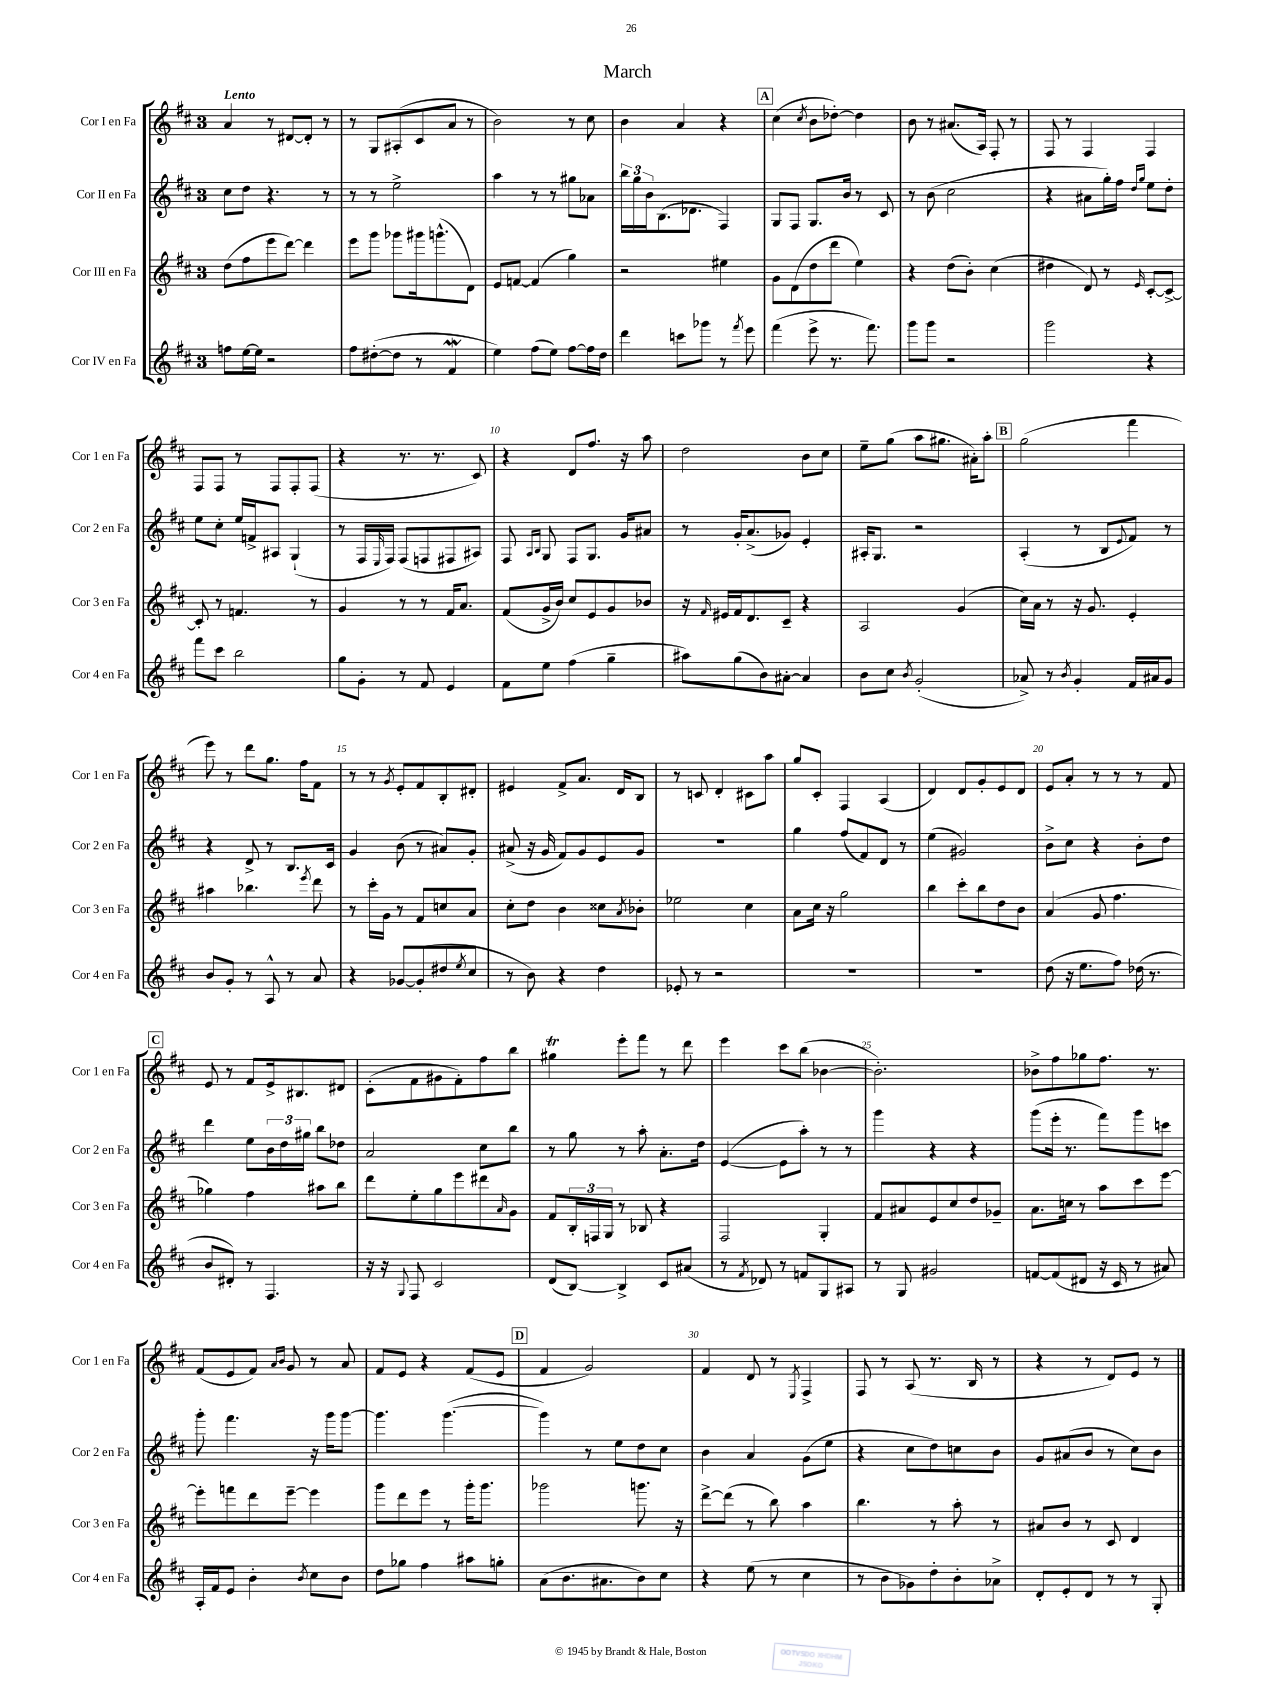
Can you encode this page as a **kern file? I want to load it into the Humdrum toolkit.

**kern	**kern	**kern	**kern
*staff4	*staff3	*staff2	*staff1
*clefG2	*clefG2	*clefG2	*clefG2
*k[f#c#]	*k[f#c#]	*k[f#c#]	*k[f#c#]
*M3/4	*M3/4	*M3/4	*M3/4
8ff	(8dd	8cc#	4a
[16ee	8ff#	8dd	.
16ee]	.	.	.
2r	8eee	4.r	8r
.	[8ddd)	.	[8d#
.	4ddd]	.	8d#']
.	.	8r	8r
=	=	=	=
8ff#	8eee	8r	8r
([8dd#'	8ggg	8r	8G
8dd#]	8ggg-	2ee^	(8A#'
8r	16ggg#	.	8c#
.	(8.ggg^^	.	.
4f#	.	.	8a
.	8d)	.	8r
=	=	=	=
4ee)	8e	4aa	2b)
.	[8f	.	.
(8ff#	(4f]	8r	.
8ee)	.	8r	.
[8ff#	4gg)	8gg#	8r
16ff#]	.	8a-	8cc#
16dd	.	.	.
=	=	=	=
4ddd	2r	24bb	4b
.	.	24gg	.
.	.	24b	.
.	.	(8.B	.
8ccc	.	.	4a
.	.	8.d-	.
8ggg-	.	.	.
8r	4ee#	4F#)	4r
8qfff#	.	.	.
8eee	.	.	.
=	=	=	=
(4fff#	8g	8G	(4cc#
.	(8d	8F#	.
.	.	.	8qcc#
8eee^	8dd	8.G	8b
8.r	8ddd	.	[8dd-')
.	.	16b	.
.	4ee)	8r	4dd-]
8.fff#)	.	.	.
.	.	8c#	.
=	=	=	=
8ggg	4r	8r	8b
8ggg	.	(8b	8r
2r	(8dd	2cc#	(8.a#
.	8b')	.	.
.	.	.	16A)
.	(4cc#	.	8F#'
.	.	.	8r
=	=	=	=
2ggg	4dd#	4r	8F#
.	.	.	8r
.	8d)	8a#	4F#
.	8r	16gg')	.
.	.	16ff#	.
.	.	16qqdd	.
.	16qqe	16qqgg	.
4r	[8c#'	8ee	4F#
.	8c#^_	8dd'	.
=	=	=	=
8fff#	8c#']	8ee	8F#
8ccc#	8r	8cc#'	8F#
2bb	4.f	16ee	8r
.	.	16f^	.
.	.	8A#	8F#
.	.	(4G`	8F#'
.	8r	.	(8F#
=	=	=	=
8gg	4g	8r	4r
8g'	.	16F#	.
.	.	16qqE	.
.	.	16F#)	.
8r	8r	(8F#	8.r
8f#	8r	8F	.
.	.	.	8.r
4e	16f#	8F#	.
.	8.a	.	.
.	.	8A#)	8c#)
=	=	=	=
8f#	(8f#	8F#	4r
.	.	16qqA	.
.	.	16qqB	.
8ee	16g^	8G	.
.	16b)	.	.
(4ff#	8cc#	8F#	8d
.	8e	8.G	8.ff#
4gg~	8g	.	.
.	.	16g	16r
.	8b-	8a#	8aa
=	=	=	=
8aa#)	16r	8r	2dd
.	16qqf#	.	.
.	16e#	.	.
(8gg	16f#	16g'	.
.	8.d	(8.a^	.
8b)	.	.	.
[8a#'	8c#~	8g-)	.
4a#]	4r	4e'	8b
.	.	.	8cc#
=	=	=	=
8b	2A	16A#'	8ee~
.	.	8.G	.
8cc#	.	.	(8gg
8qb	.	.	.
(2g'	.	2r	8aa
.	.	.	8.gg#
.	(4g	.	.
.	.	.	16a#')
.	.	.	8aa'
=	=	=	=
8a-^)	16cc#)	(4A'	(2gg
.	16a	.	.
8r	8r	.	.
8qb	.	.	.
4g'	16r	8r	.
.	8.g	.	.
.	.	8B	.
.	.	8qqe	.
16f#	4e'	8f#)	4fff#
16a#	.	.	.
8g	.	8r	.
=	=	=	=
8b	4aa#	4r	8eee)
8g'	.	.	8r
8r	4.bb-	8d^	8ddd
8A^^	.	8r	8.gg
8r	.	8.B	.
.	.	.	16ff#
.	8qeee	.	.
8a	8ddd	.	8f#
.	.	16c#	.
=	=	=	=
4r	8r	4g	8r
.	16ccc#'	.	8r
.	16g	.	.
.	.	.	8qg
[8g-	8r	(8b	8e'
(8g-']	8f#	8r	8f#
8dd#	8cc	8a#)	8B'
8qee	.	.	.
8cc#	8a	8g'	8d#'
=	=	=	=
8r	8cc#'	(8a#^	4e#
8b)	8dd	16r	.
.	.	16g	.
4r	4b	8f#)	8f#^
.	.	8g	8.a
4dd	8cc##	8e	.
.	.	.	16d
.	8qa	.	.
.	8b-'	8g	8B
=	=	=	=
8e-'	2ee-	2.r	8r
8r	.	.	8c
2r	.	.	4d'
.	4cc#	.	8c#
.	.	.	8aa
=	=	=	=
2.r	8a	4gg	8gg
.	16cc#	.	8c#'
.	16r	.	.
.	2gg	(8ff#	4F#
.	.	8f#)	.
.	.	8d	(4A
.	.	8r	.
=	=	=	=
2.r	4bb	(4ee	4d)
.	8ccc#'	2g#)	8d
.	8bb	.	8g'
.	8dd	.	8e
.	8b	.	8d
=	=	=	=
(8dd	(4a	8b^	8e
16r	.	8cc#	8a'
8.ee	.	.	.
.	8g	4r	8r
8ff#)	4.ff#	.	8r
(16dd-	.	8b'	8r
8.r	.	.	.
.	.	8dd	8f#
=	=	=	=
8b	4gg-)	4ddd	8e
8d#')	.	.	8r
8r	4ff#	8ee	8f#
4.F#	.	24b	16e^
.	.	24dd	.
.	.	.	8.B#
.	.	24gg#	.
.	8aa#	8bb	.
.	8bb	8dd-	8d#
=	=	=	=
16r	8ddd	2a	(8c#'
16r	.	.	.
8qqG	.	.	.
8F#	8ee'	.	8f#
2c#	8gg	.	8g#
.	8eee	.	8f#')
.	8ddd#	8cc#	8ff#
.	16qqa	.	.
.	8g	8bb	8bb
=	=	=	=
(8d	8f#	8r	4gg#
[8B)	24B'	8gg	.
.	24F	.	.
.	24G	.	.
4B^]	8r	8r	8eee'
.	8B-	8aa'	8fff#
8c#	4r	8.a'	8r
(8a#	.	.	8ddd
.	.	16dd	.
=	=	=	=
8r	2F#	([4e	4eee
8qf#	.	.	.
8d-)	.	.	.
8r	.	8e]	8ccc#
8f	.	8aa')	(8bb
8G	4G'	8r	[4b-
8A#	.	8r	.
=	=	=	=
8r	8f#	4ggg	2.b-'])
8G	8a#	.	.
2g#	8e	4r	.
.	8cc#	.	.
.	8dd	4r	.
.	8g-~	.	.
=	=	=	=
[8f	8.a	(8ggg	8b-^
(8f]	.	16eee'	8ff#
.	16cc	8.r	.
8d#	8r	.	8gg-
16r	8aa	8fff#)	8.ff#
16c#	.	.	.
8r	8ccc#	8ggg	.
.	.	.	8.r
8a#)	[8eee	8ccc	.
=	=	=	=
16A'	8eee']	8ggg'	(8f#
16f#	.	.	.
8e	8fff	4.fff#	8e
4b'	8ddd	.	8f#)
.	.	.	16qqa
.	.	.	16qqb
.	[8eee~	.	8g
8qb	.	.	.
8cc#	4eee]	16r	8r
.	.	16ggg	.
8b	.	[8ggg	8a
=	=	=	=
8dd	8ggg	4.ggg]	8f#
8gg-	8ddd	.	8e
4ff#	8eee	.	4r
.	8r	([4.ggg	.
8aa#	16ggg'	.	(8f#
.	8.ggg	.	.
8gg'	.	.	8e
=	=	=	=
(8a	2ggg-	4ggg])	4f#
8.b	.	.	.
.	.	8r	2g)
8.a#	.	.	.
.	.	8ee	.
8b)	8.ggg	8dd	.
8cc#	.	8cc#	.
.	16r	.	.
=	=	=	=
4r	[8ddd^	4b	4f#
.	(8ddd]	.	.
(8ee	8r	4a	8d
8r	8bb)	.	8r
.	.	.	8qE
4cc#	4aa	(8g	4F#^
.	.	8ee	.
=	=	=	=
8r	4.bb	4r	8F#
8b	.	.	8r
8g-)	.	8cc#	(8A
8dd'	8r	8dd)	8.r
8b'	8aa'	8cc	.
.	.	.	16B
8a-^	8r	8b	8r
=	=	=	=
8d'	8a#	8g	4r
8e'	8b	(8a#	.
8d	8r	8b	8r
8r	8c#	8r	8d)
8r	4d	8cc#)	8e
8G'	.	8b	8r
==	==	==	==
*-	*-	*-	*-
